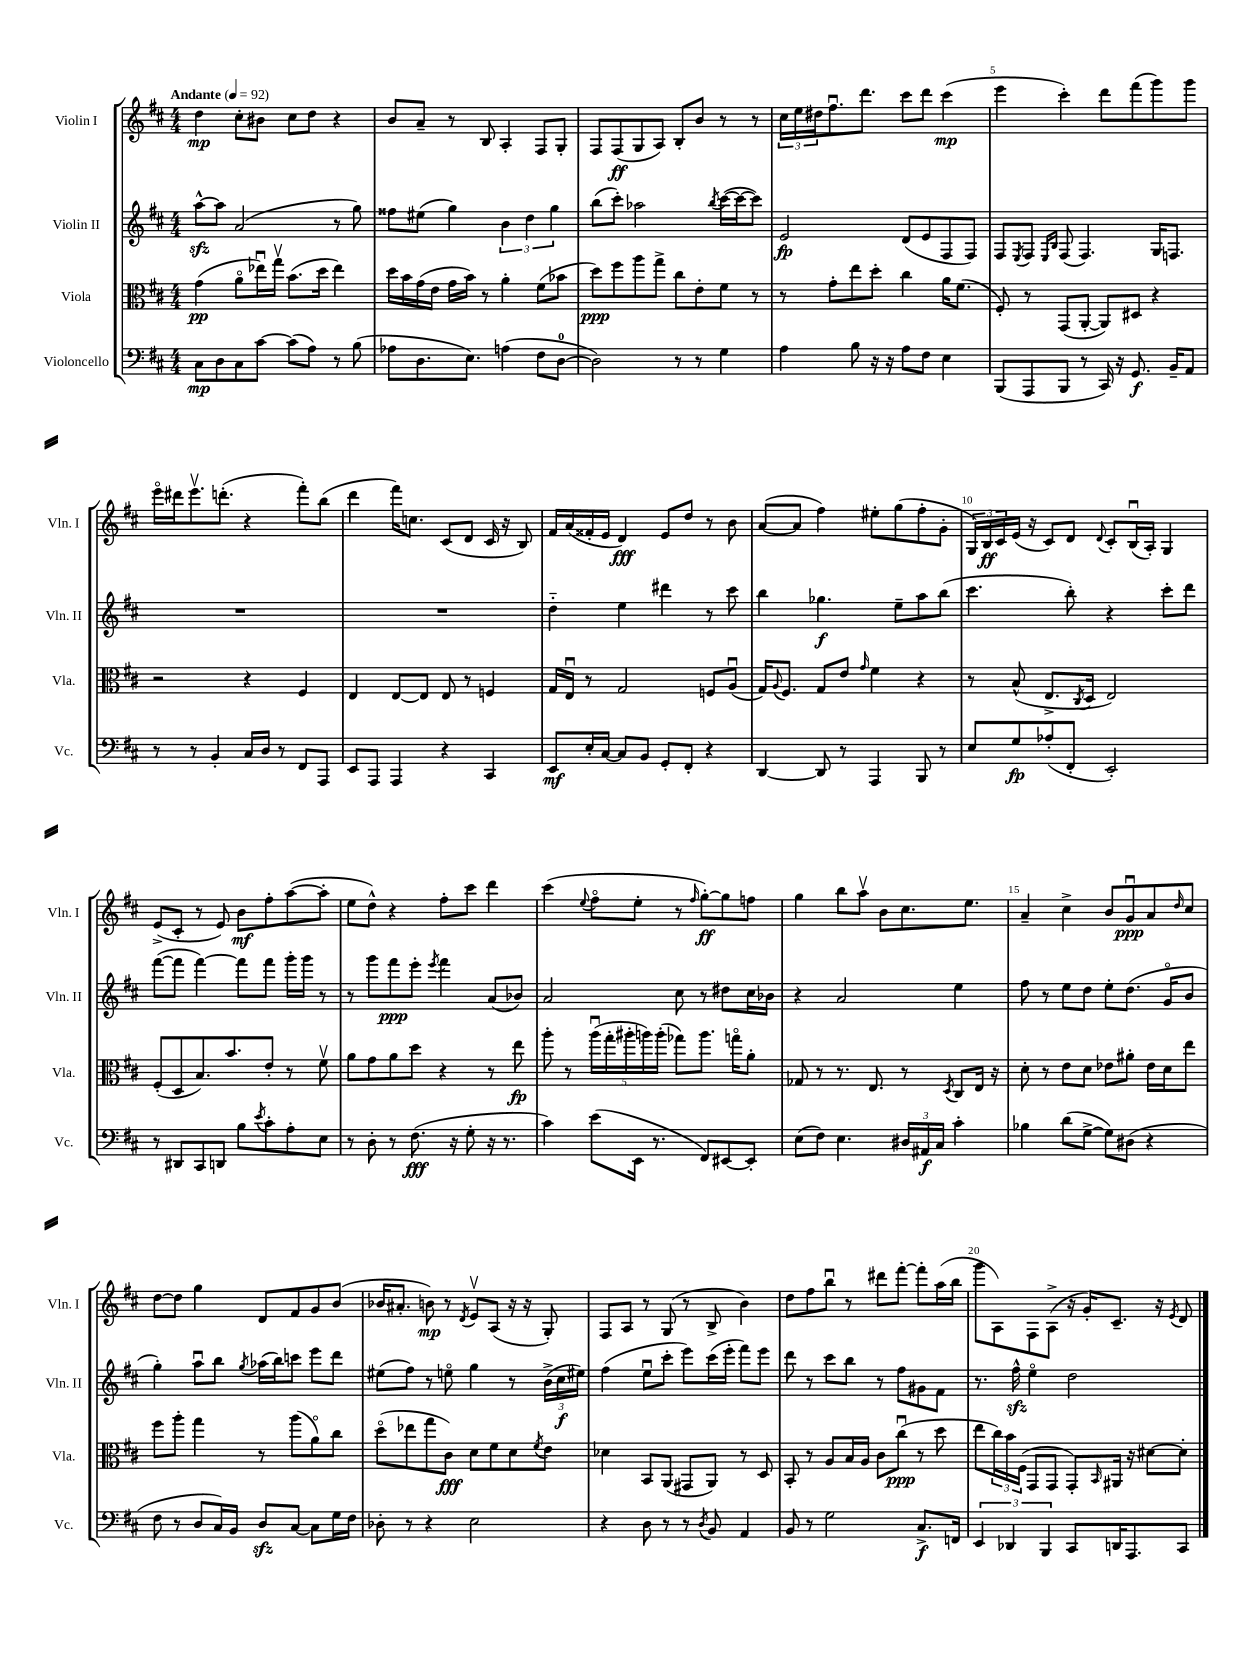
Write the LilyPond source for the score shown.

<<
\new StaffGroup <<
\new Staff = "s0" \with { instrumentName = "Violin I" shortInstrumentName = "Vln. I" } {
    \clef treble \key d \major \numericTimeSignature \time 4/4 \tempo "Andante" 4 = 92
    d''4\mp cis''8-. bis'8 cis''8 d''8 r4 |
    b'8 a'8-- r8 b8 a4-. fis8 g8-. |
    fis8 fis8\ff( g8 a8) b8-. b'8 r8 r8 |
    \tuplet 3/2 { cis''16 e''16 dis''16 } fis''8.\downbow d'''8. cis'''8 d'''8 cis'''4\mp( |
    e'''4 cis'''4-.) d'''8 fis'''8( g'''8) g'''8 |
    e'''16\flageolet dis'''16 e'''8.\upbow d'''8.-.( r4 fis'''8-.) b''8( |
    d'''4 fis'''16) c''8. cis'8( d'8 cis'16 r16 b8) |
    fis'16 a'16( fisis'16-. e'16 d'4\fff) e'8 d''8 r8 b'8 |
    a'8~( a'8 fis''4) eis''8-. g''8( fis''8-. g'8-. |
    \tuplet 3/2 { g16) b16\ff cis'16 } e'16( r16 cis'8) d'8 \appoggiatura { d'8 } cis'8-. b16\downbow( a16-.) g4 |
    e'8->( cis'8-. r8 e'8) b'8\mf fis''8-. a''8~( a''8-. |
    e''8 d''8-^) r4 fis''8-. cis'''8 d'''4 |
    cis'''4( \appoggiatura { e''8 } fis''8\flageolet e''8-. r8 \grace { fis''16 } g''8~-.\ff) g''8 f''8 |
    g''4 b''8 a''8\upbow b'8 cis''8. e''8. |
    a'4-- cis''4-> b'8 g'8\downbow\ppp a'8 \grace { d''16 } cis''8 |
    d''8~ d''8 g''4 d'8 fis'8 g'8 b'8( |
    bes'16 ais'8.-. b'8\mp) r8 \acciaccatura { d'8 } e'8\upbow a8( r16 r16 g8-.) |
    fis8 a8 r8 g8( r8 b8-> b'4) |
    d''8 fis''8 b''8\downbow r8 dis'''8 fis'''8~-. fis'''8-. a''16( b''16 |
    g'''8 a8) fis8 a8->( r16 g'16-.) cis'8.-- r16 \acciaccatura { e'8 } d'8 \bar "|." |
}
\new Staff = "s1" \with { instrumentName = "Violin II" shortInstrumentName = "Vln. II" } {
    \clef treble \key d \major \numericTimeSignature \time 4/4
    a''8~-^\sfz a''8 a'2( r8 g''8) |
    fisis''8 eis''8( g''4) \tuplet 3/2 { b'4 d''4 g''4 } |
    b''8( cis'''8-.) aes''2 \acciaccatura { b''8 } cis'''16~( cis'''16~ cis'''8) |
    e'2\fp d'8( e'8 fis8 fis8) |
    fis8 \acciaccatura { e8 } fis8 \grace { e16 b16 } fis8( fis4.) g16 f8. |
    R1 |
    R1 |
    d''4-_ e''4 dis'''4 r8 cis'''8 |
    b''4 ges''4.\f e''8-- a''8 b''8( |
    cis'''4. b''8-.) r4 cis'''8-. d'''8 |
    fis'''8~( fis'''8 fis'''4~) fis'''8 fis'''8 g'''16-. g'''16 r8 |
    r8 g'''8 fis'''8\ppp e'''8-. \acciaccatura { e'''8 } fis'''4 a'8( bes'8) |
    a'2 cis''8 r8 dis''8 cis''16 bes'16 |
    r4 a'2 e''4 |
    fis''8 r8 e''8 d''8 e''8-. d''8.( g'16\flageolet b'8 |
    g''4-.) a''8\downbow b''8 \acciaccatura { g''8 } aes''16( b''16) c'''8 e'''8 d'''8 |
    eis''8( fis''8) r8 e''8\flageolet g''4 r8 \tuplet 3/2 { b'16->( cis''16\f eis''16) } |
    fis''4( e''8\downbow cis'''8-. e'''8) cis'''16( e'''16-. fis'''8) e'''8 |
    d'''8 r8 cis'''8 b''8 r8 fis''8 gis'8 fis'8 |
    r8. fis''16-^\sfz e''4\flageolet d''2 \bar "|." |
}
\new Staff = "s2" \with { instrumentName = "Viola" shortInstrumentName = "Vla." } {
    \clef alto \key d \major \numericTimeSignature \time 4/4
    g'4\pp( a'8\flageolet ees''16\downbow) g''16\upbow b'8.( d''16 ees''4) |
    d''16 b'16 g'16( e'16 g'16 b'16) r8 a'4-. fis'8( bes'8 |
    d''8\ppp) fis''8 a''8 g''8-> cis''8 e'8-. fis'8 r8 |
    r8 g'8-. e''8 d''8-. cis''4 a'16 fis'8.( |
    fis8-.) r8 g,8( a,8~-. a,8) dis8 r4 |
    r2 r4 fis4 |
    e4 e8~ e8 e8 r8 f4 |
    g16 e16\downbow r8 g2 f8 a8\downbow( |
    g16) \appoggiatura { a8 } fis8. g8 e'8 \grace { g'16 } fis'4 r4 |
    r8 b8-^( e8.-> \acciaccatura { cis8 } d16 e2) |
    fis8-.( d8 b8.) b'8. e'8-. r8 fis'8\upbow |
    a'8 g'8 a'8 d''8 r4 r8 e''8\fp |
    a''8-. r8 \tuplet 5/4 { a''16\downbow( g''16-. ais''16-. a''16) a''16-.( } ges''8) a''8. g''16\flageolet a'8-. |
    ges8 r8 r8. e8. r8 \acciaccatura { d8 } cis8 e16 r16 |
    d'8-. r8 e'8 d'8 ees'8 ais'8-. ees'16 d'16 e''8 |
    fis''8 a''8-. g''4 r8 a''8( a'8\flageolet) cis''8 |
    d''8\flageolet( ees''8 g''8 cis'8\fff) d'8 fis'8 d'8 \acciaccatura { fis'8 } e'8 |
    des'4 b,8 a,8( gis,8 a,8) r8 d8 |
    b,8-. r8 a8 b16 a16 cis'8 cis''8\downbow\ppp( r8 d''8 |
    e''8 \tuplet 3/2 { cis''16) b'16 fis16( } g,8 g,8 g,8-.) \grace { b,16 } ais,16 r16 dis'8~ dis'8-. \bar "|." |
}
\new Staff = "s3" \with { instrumentName = "Violoncello" shortInstrumentName = "Vc." } {
    \clef bass \key d \major \numericTimeSignature \time 4/4
    cis8\mp d8 cis8 cis'8~ cis'8( a8) r8 b8( |
    aes8 d8. e8.) a4( fis8 d8-0~ |
    d2) r8 r8 g4 |
    a4 b8 r16 r16 a8 fis8 e4 |
    b,,8( a,,8 b,,8 r8 cis,16) r16 g,8.\f b,16-- a,8 |
    r8 r8 b,4-. cis16 d16 r8 fis,8 a,,8 |
    e,8 a,,8 a,,4 r4 cis,4 |
    e,8\mf e16-. cis16~ cis8 b,8 g,8-. fis,8-. r4 |
    d,4~ d,8 r8 a,,4 b,,8 r8 |
    e8 g8\fp aes8-.( fis,8-. e,2-.) |
    r8 dis,8 cis,8 d,8 b8 \acciaccatura { e'8 } cis'8-. a8-. e8 |
    r8 d8-. r8 fis8.\fff( r16 g8-. r16 r8. |
    cis'4) e'8( e,16 r8. fis,8) eis,8~ eis,8-. |
    e8( fis8) e4. \tuplet 3/2 { dis16 ais,16\f cis16 } cis'4-. |
    bes4 d'8( g8~-> g8) dis8( r4 |
    fis8 r8 d8 cis16) b,16 d8\sfz cis8~ cis8 g16 fis16 |
    des8-. r8 r4 e2 |
    r4 d8 r8 r8 \acciaccatura { d8 } b,8 a,4 |
    b,8 r8 g2 cis8.->\f f,16 |
    \tuplet 3/2 { e,4 des,4 b,,4 } cis,8 d,16 a,,8. cis,8 \bar "|." |
}
>>
>>
\layout { \context { \Score \override BarNumber.break-visibility = ##(#f #t #t) barNumberVisibility = #(every-nth-bar-number-visible 5) } }
